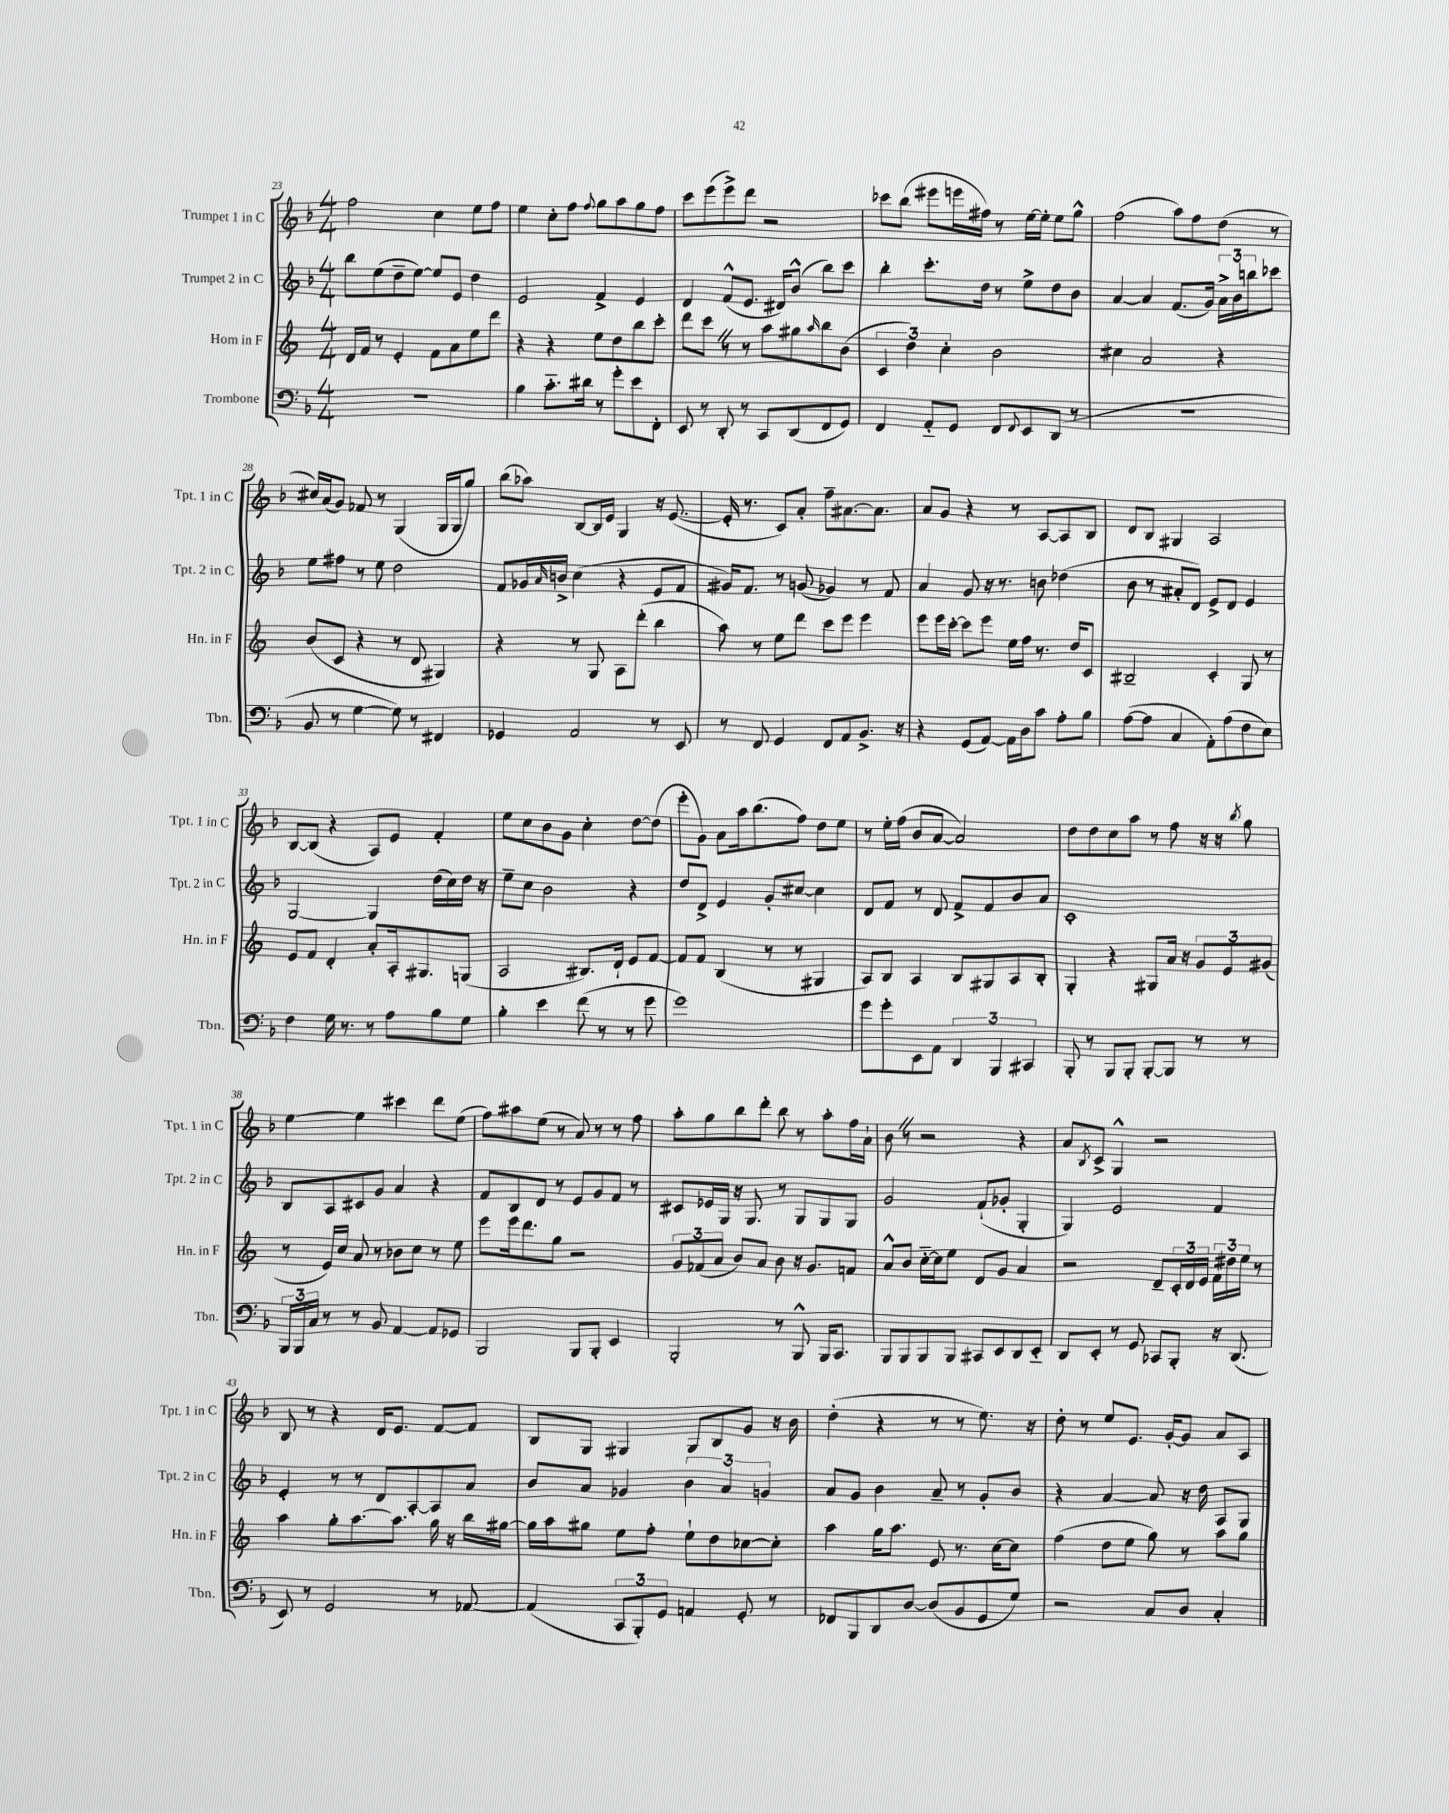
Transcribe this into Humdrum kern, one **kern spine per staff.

**kern	**kern	**kern	**kern
*staff4	*staff3	*staff2	*staff1
*clefF4	*clefG2	*clefG2	*clefG2
*k[b-]	*k[]	*k[b-]	*k[b-]
*M4/4	*M4/4	*M4/4	*M4/4
1r	16d/LL	8bb-\L	2ff\
.	16f/JJ	.	.
.	8r	(8ee\	.
.	4e'/	8dd~\	.
.	.	[8ee\J)	.
.	8f\L	8ee/]L	4cc\
.	8a\	8e/J	.
.	8ee\	4dd\	8ee\L
.	8ddd\J	.	8ff\J
=	=	=	=
4B-\	4r	2e/	4ee\
8.c'~\L	4r	.	8cc'\L
.	.	.	8ff\J
16d#\Jk	.	.	.
.	.	.	8qqff/
8r	8ee\L	4f^/	8gg\L
8g'\L	8dd\	.	8aa\
8e\	8bb\	4e/	8gg\
8FF'\J	8ccc'\J	.	8ff\J
=	=	=	=
8EE/	8ddd\L	4d/	8ccc\L
8r	8ccc\J	.	(8eee\
8DD'/	8r	(8f^^/L	8eee^\)
8r	8r	8.e/J	8ddd\J
8CC/L	8aa\L	.	2r
.	.	16d#/LK)	.
(8DD/	8gg#\	(8b-^^/J	.
.	16qqaa/	.	.
8FF/	8bb\	8bb-\L)	.
8GG/J)	(8b\J	8ccc\J	.
=	=	=	=
4FF/	6c/	4bb-'\	8ccc-\L
.	.	.	(8bb-\J
.	6dd\)	.	.
8AA'~/L	.	8.ccc'\L	8eee#\L
.	6cc'\	.	.
8GG/J	.	.	16eee\L
.	.	16dd\Jk	16ff#\JJ)
8FF/L	2b\	8r	8r
8qqFF/	.	.	.
8EE/	.	8ee^\L	[16ee\LL
.	.	.	16ee'\]JJ
(8DD/J	.	8dd\	8ee\L
8r	.	8b-\J	8gg^^\J
=	=	=	=
1r	4cc#\	[4a/	(2ff\
.	2a/	4a/]	.
.	.	(8.f/L	8aa\L)
.	.	.	8ff\
.	.	16g/Jk)	.
.	4r	24a^\LL	(8dd\J
.	.	24b-\	.
.	.	24bb\J	.
.	.	8ccc-\J	8r
=	=	=	=
8BB-/	(8b/L	8ee\L	16cc#/LL)
.	.	.	(16a/J
8r	8c/J	8ff#\J	8g/J)
[4G\	4r	8r	8f-/
.	.	8ee\	8r
8G\])	8r	2dd\	(4G/
8r	8d/	.	.
4FF#/	4G#/)	.	16G/LL
.	.	.	16G/J
.	.	.	8gg/J)
=	=	=	=
4GG-/	4r	8f/L	(8bb-\L
.	.	16g-/L	8aa-\J)
.	.	16qqa/	.
.	.	16b^/JJ	.
2AA/	8r	(4cc\	[8B-/L
.	8G/	.	16B-/]L
.	.	.	16e/JJ
.	8A\L	4r	4G/
.	(8ddd'\J	.	.
8r	4bb\	8e/L	16r
.	.	.	([8.e/
8EE/	.	8f/J	.
=	=	=	=
8r	8aa\)	16g#/LK)	16e'/]
.	.	8.f/J	8.r
8FF/	8r	.	.
4GG/	8ee\L	8r	8c/L)
.	8ddd\J	(8g/	8a'/J
8FF/L	8ccc\L	4g-/)	8ff~\L
8AA/	8eee\J	.	[8.a#\
8.BB-^/J	4eee\	8r	.
.	.	.	8.a#\]J
.	.	8f/	.
16r	.	.	.
=	=	=	=
4r	8eee\L	4a/	8a/L
.	16eee\L	.	8g/J
.	[16ccc'\JJ	.	.
(8GG/L	8ccc\]L	8g/	4r
[8AA/J)	8eee\J	16r	.
.	.	8.r	.
16AA\]LL	16ee\LL	.	8r
16D\J	16ff\JJ	.	.
8c\J	8.r	8b\	[8A/L
8A'\L	.	(4dd-\	8A/]
.	16dd/LK	.	.
8B-\J	8c/J	.	8B-/J
=	=	=	=
([8A\L	2B#~/	8b-\	8d/L
8A\]J	.	8r	8B-/J
4C/	.	8a#'/L	4G#/
.	.	8d/J)	.
8AA'\L)	4c'/	8e^/L	2A/
(8A\	.	8d/J	.
8F\	8G/	4e/	.
8E\J)	8r	.	.
=	=	=	=
4F\	8e/L	[2G/	[8B-/L
.	8f/J	.	(8B-/]J
16G\	4d'/	.	4r
8.r	.	.	.
8r	8a'/L	4G/]	8A/L)
8A\L	16A'/k	.	8e/J
.	8.G#/	.	.
8B-\	.	(16dd\LL	4f'/
.	.	16cc\)	.
8G\J	(8G/J	16dd\JJ	.
.	.	16r	.
=	=	=	=
4B-'\	2A/	8ee~\L	8ee\L
.	.	8cc\J	8cc\
4e\	.	2b-\	8b-\
.	.	.	8g\J
(8f\	8.B#/L)	.	4cc'\
8r	.	.	.
.	16d`/Jk	.	.
8r	8e/L	4r	[8dd\L
8g\	[8f/J	.	(8dd\]J
=	=	=	=
1g)	8f/]L	8dd/L	8eee'\L
.	8f/J	8d^/J	8g\J)
.	(4B/	4e/	8a\L
.	.	.	16aa\k
.	.	.	(8.bb-\
.	8r	8g'/L	.
.	8r	[8cc#/J	8ff\J)
.	4G#/	4cc#\]	8dd\L
.	.	.	8ee\J
=	=	=	=
8g\L	8A/L)	8d/L	8r
8g'\	8B/J	8f/J	16ee'\LL
.	.	.	(16ff\JJ
8EE\	4A/	8r	8b-/L
8AA\J	.	8d/	[8a/J
6DD/	8B/L	8f^/L	2a/])
.	8G#/	8f/	.
6BBB-/	.	.	.
.	8A/	8b-/	.
6CC#/	.	.	.
.	8B'/J	8a/J	.
=	=	=	=
8BBB-'/	4G'/	1c'	8dd\L
8r	.	.	8dd\
8BBB-/L	4r	.	8cc\
8BBB-'/J	.	.	8aa\J
[8BBB-'/L	8G#/L	.	8r
8BBB-/]J	16a/Jk	.	8ff\
.	16r	.	.
8r	12g/L	.	16r
.	.	.	16r
.	12e/	.	.
.	.	.	8qbb-/
8r	.	.	8gg\
.	(12g#/J	.	.
=	=	=	=
24BBB-/LL	8r	8B-/L	[4ee\
24BBB-/	.	.	.
24C/JJ	.	.	.
8r	16e/LL)	8A/	.
.	16cc/JJ	.	.
8r	8a/	8c#/	4ee\]
8BB-/	8r	8g/J	.
[4AA/	8b-\L	4a/	4ccc#\
.	8cc\J	.	.
8AA/]L	8r	4r	8ddd\L
8GG-/J	8ee\	.	(8ee\J
=	=	=	=
2BBB-/	8eee\L	8f/L	8ff\L)
.	16eee\k	8B-/	8aa#\
.	8.ddd\	.	.
.	.	8d/J	(8ee\J
.	8gg\J	8r	8r
8BBB-/L	2r	8e/L	8a/)
8BBB-'/J	.	8g/	8r
4EE/	.	8f/J	8r
.	.	8r	8ff\
=	=	=	=
2BBB-'/	12g/L	8c#/L	8aa'\L
.	(12f-/	.	.
.	.	16e-/L	8gg\
.	12a/J	.	.
.	.	16G/JJ	.
.	8b/L)	16r	8bb-\
.	.	8.G/	.
.	8a/J	.	8ddd'\J
8r	8b\	8r	8bb-\
8BBB-^^/	16r	8G/L	8r
.	8.g/L	.	.
16BBB-/LK	.	8G/	8aa'\L
8.CC/J	.	.	.
.	8f/J	8G/J	16ff\L
.	.	.	16a`\JJ
=	=	=	=
8BBB-/L	8a^^/L	2g/	8b-\
8BBB-/	8b/J	.	8r
8BBB-/	[16cc'~\LL	.	2r
.	16cc\]J	.	.
8BBB-/J	8ee\J	.	.
8CC#/L	8d/L	(8f`/L	.
8EE/	8g/J	8g-'/J	.
8DD/	4a/	4G'/	4r
8EE'~/J	.	.	.
=	=	=	=
8DD/L	2r	4G/)	8a/L
.	.	.	8qB-/
8EE'/J	.	.	8c^/J
8r	.	2e/	4G^^/
8GG/	.	.	.
8CC-/L	8d~/L	.	2r
8BBB-'/J	24c'/L	.	.
.	24d/	.	.
.	24e/JJ	.	.
16r	24f\LL	4f/	.
.	24dd#\	.	.
(8.DD/	.	.	.
.	24ee\JJ	.	.
.	8r	.	.
=	=	=	=
8EE/)	4aa\	4e'/	8B-/
8r	.	.	8r
2GG/	8gg'\L	8r	4r
.	[8.aa\	8r	.
.	.	8d/L	16d/LK
.	8.aa\]J	.	8.e/J
.	.	[8A'/	.
8r	16gg\	8A/]	[8f/L
.	16r	.	.
[8AA-/	16bb\LL	8a/J	8f/]J
.	[16gg#\JJ	.	.
=	=	=	=
(4AA-/]	16gg#\]LL	8b-/L	8B-/L
.	16aa\J	.	.
.	8gg#\J	8a/J	8G/J
12CC/L	8ee\L	4g-/	4G#/
12BBB-'/)	.	.	.
.	8ff'\J	.	.
12GG/J	.	.	.
4AA/	8ee`\L	6b-\	8G#/L
.	8dd\	.	8B-/
.	.	6a/	.
8GG'/	[8cc-\	.	8g/J
.	.	6g/	.
8r	8cc-'\]J	.	16r
.	.	.	16b-\
=	=	=	=
8FF-/L	4aa\	8a/L	(4dd'\
8BBB-/	.	8g/J	.
8DD/	16gg\LK	4b-\	4r
.	8.aa\J	.	.
[8D/J	.	.	.
(8D/]L	8e/	8a~/	8r
8BB-/	8.r	8r	8r
8GG/	.	8g'/L	8.ee\)
.	[16cc\LK	.	.
8G/J)	8cc\]J	8b-/J	.
.	.	.	16r
=	=	=	=
2r	(4ff\	4r	8dd'\
.	.	.	8r
.	8dd\L	[4a/	8ee/L
.	8ee\J	.	8.e/J
8C/L	8gg\)	8a/]	.
.	.	.	[16g'/LK
8D/J	8r	16r	8g/]J
.	.	16dd\	.
4C'/	8aa\L	8A/L	8a/L
.	8gg\J	8G/J	8A/J
==	==	==	==
*-	*-	*-	*-
